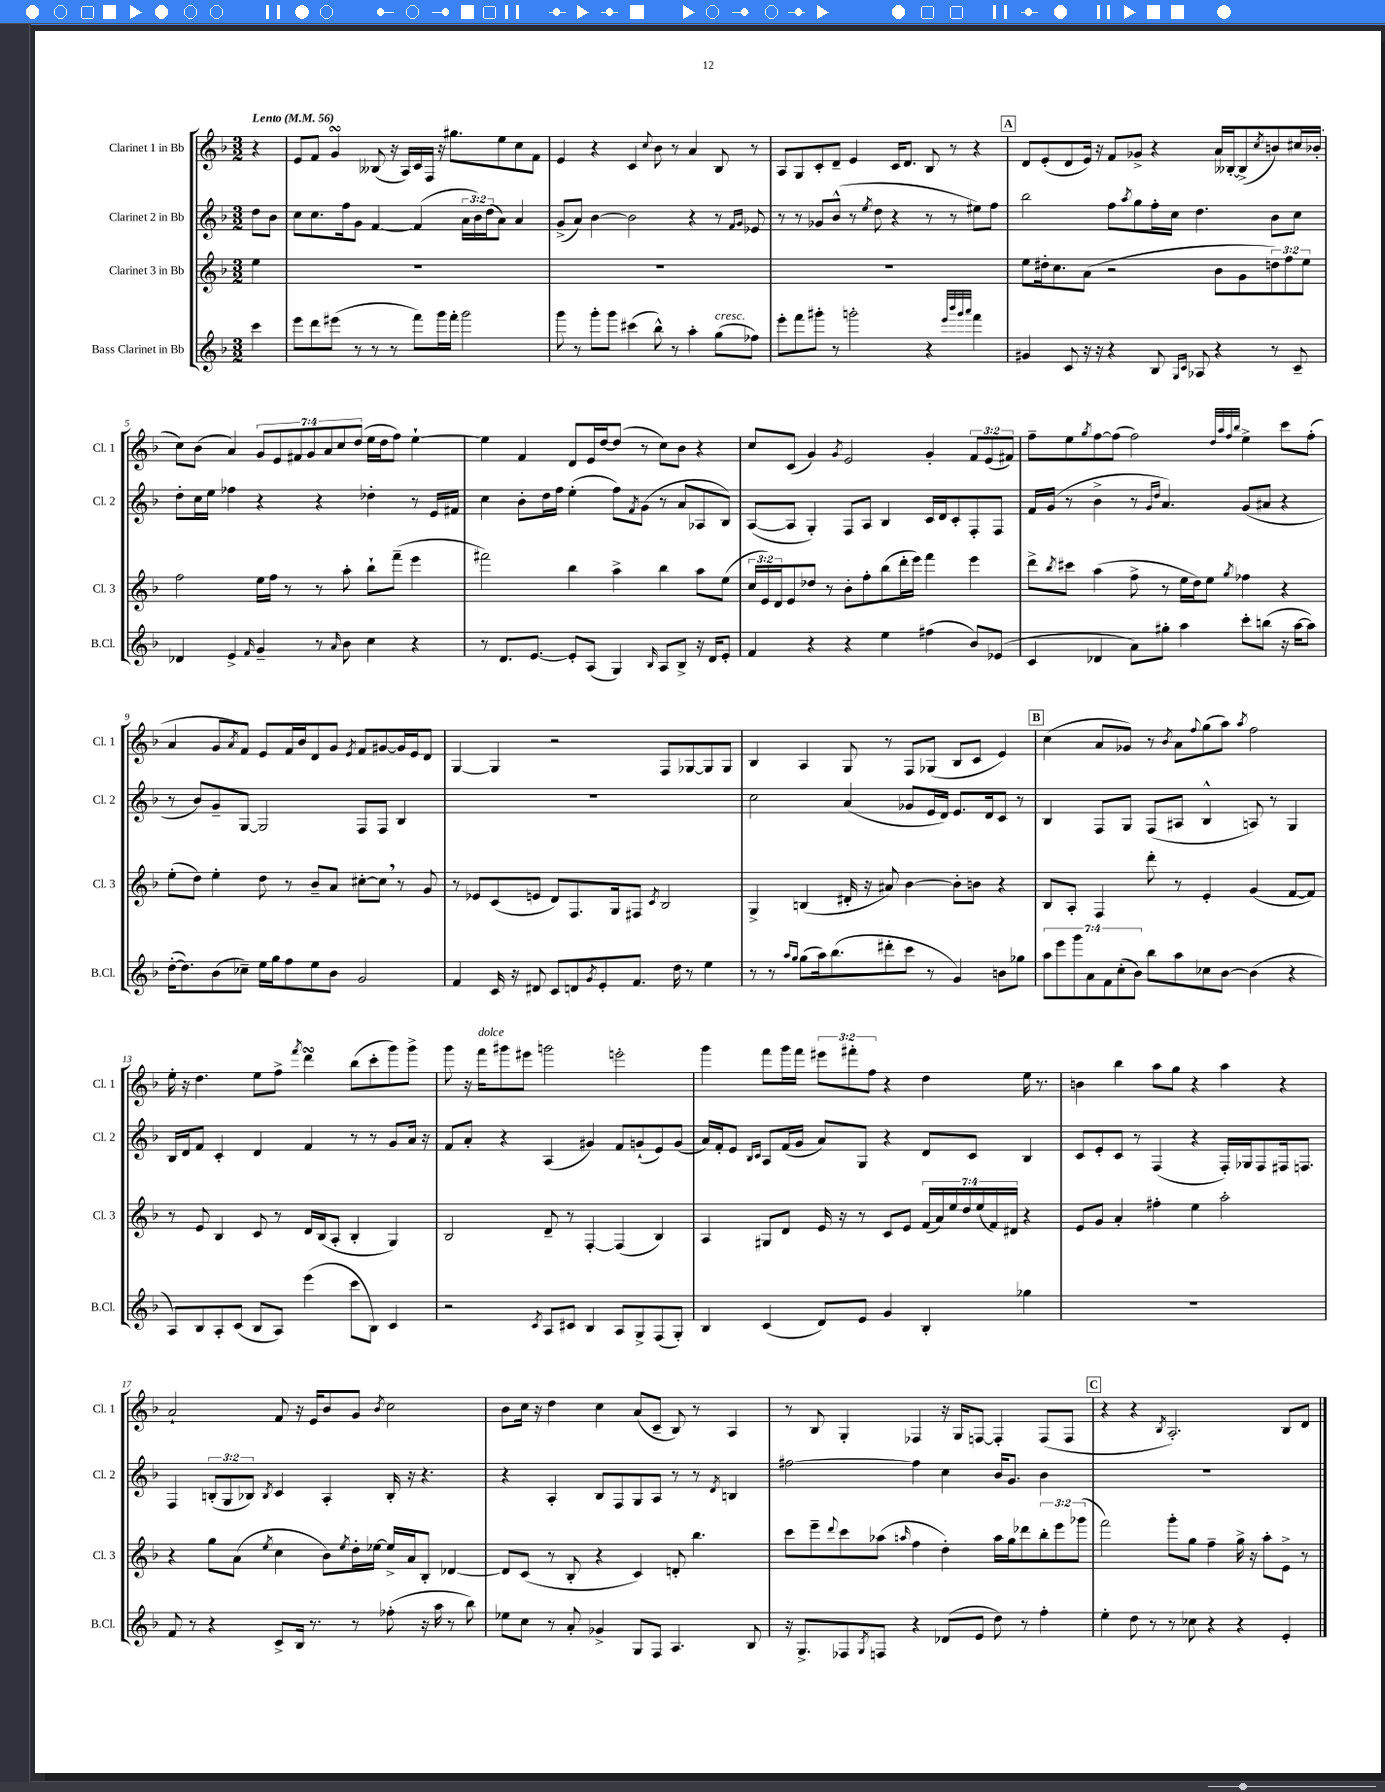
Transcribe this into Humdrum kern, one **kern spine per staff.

**kern	**kern	**kern	**kern
*part4	*part3	*part2	*part1
*staff4	*staff3	*staff2	*staff1
*I"Bass Clarinet in Bb	*I"Clarinet 3 in Bb	*I"Clarinet 2 in Bb	*I"Clarinet 1 in Bb
*I'B.Cl.	*I'Cl. 3	*I'Cl. 2	*I'Cl. 1
*clefG2	*clefG2	*clefG2	*clefG2
*k[b-]	*k[b-]	*k[b-]	*k[b-]
*M3/2	*M3/2	*M3/2	*M3/2
*MM56	*MM56	*MM56	*MM56
=	=	=	=
!	!	!	!LO:TX:a:B:t=Lento
4ccc\	4ee\	8dd\L	4r
.	.	8b-\J	.
=1	=1	=1	=1
8eee\L	1.r	8cc\L	8e/L
8ddd\	.	8.cc\	8f/J
(8eee#X\J	.	.	4gsSSS/
.	.	16ff\k	.
8r	.	8g\J	.
8r	.	[4f/	(8B--X/
8r	.	.	16r
.	.	.	16A/LL)
8fff\L)	.	(4f/]	16c/
.	.	.	16F/JJ
16ggg\L	.	.	16r
16fff'\JJ	.	.	8.gg#X\L
2ggg\	.	24a\LL	.
.	.	24b-\)	.
.	.	(24dd\J	.
.	.	8a\J)	8ee\
.	.	4a/	8cc\
.	.	.	8f\J
=2	=2	=2	=2
8ggg\	1.r	(8g^/L	4e/
8r	.	8a/J)	.
8ggg'\L	.	[4b-\	4r
8ggg\J	.	.	.
(4ccc#X\	.	2b-\]	4c/
.	.	.	8qqcc/
8bb-^^\)	.	.	8b-\
8r	.	.	8r
4aa'\	.	4r	4a/
!LO:TX:a:i:t=cresc.	!	!	!
(8gg\L	.	8r	8B-/
.	.	16qqf/LL	.
.	.	16qqg/JJ	.
8ff-X\J)	.	8e-X/	8r
=3	=3	=3	=3
8eee'\L	1.r	8r	8A/L
8fff\	.	8r	8G/
8ggg#X'\J	.	8g-X/L	8c'/
8r	.	(8b-^^/J	8d~/J
2gggn'\	.	8r	4e/
.	.	8qee/	.
.	.	8dd\	.
.	.	4r	16c/KL
.	.	.	8.d/J
4r	.	8r	8B-/
.	.	8r	8r
32qqeee/LLL	.	.	.
32qqbbb-/	.	.	.
32qqggg/	.	.	.
32qqaaa/JJJ	.	.	.
4fff\	.	8ee#X\L)	4r
.	.	8ff\J	.
!!LO:REH:place=s1:t=A
=4	=4	=4	=4
4g#X/	8ee\L	2bb-\	8d/L
.	16dd#X'\k	.	(8e'/
.	8.cc\	.	.
8c/	.	.	8d/
16r	(8a\J	.	16e/Jk)
16r	.	.	16r
4r	2r	8ff\L	8f/L
.	.	8qaa/	.
.	.	8gg\	8g-X^/J
8B-/	.	16ff'\L	4r
.	.	16cc\JJ	.
16qqG/LL	.	.	.
16qqc/JJ	.	.	.
8A-X/	.	4.dd\	.
4r	8b-\L	.	16a/LL
.	.	.	[16B--X'/J
.	8g\	.	(8B--^/]
.	.	.	8qcc/
8r	12ddn\)	8b-\L	8bn/)
.	12ff\	.	.
8c~/	.	8cc\J	16cc#X/L
.	12ee\J	.	.
.	.	.	(16b-X'/JJ
!!LO:LB:g=z
=5	=5	=5	=5
4d-X/	2ff\	8dd'\L	8cc\L)
.	.	16cc\L	(8b-\J
.	.	16ee\JJ	.
4e^/	.	4ff-X\	4a/)
16qqf/	.	.	.
4g~/	16ee\LL	4r	14g/L
.	16ff\JJ	.	.
.	.	.	14e/
.	8r	.	.
.	.	.	14f#X/
.	.	.	14g/
8r	8r	4r	.
.	.	.	14a/
.	.	.	14cc/
16qqa/	.	.	.
8b-\	8aa'\	.	.
.	.	.	(14dd/J
4cc\	8bb-`\L	4dd-X'\	16ee\LL
.	.	.	16dd\J
.	(8fff~\J	.	8ff\J)
4r	4eee\	8r	[4ee`\
.	.	16e/LL	.
.	.	16f#X/JJ	.
=6	=6	=6	=6
8r	2fff#X\)	4cc\	4ee\]
8.d/L	.	.	.
.	.	8b-'\L	4f/
[8.e/J	.	.	.
.	.	16dd\L	.
.	.	16ff\JJ	.
8e'/L]	4bb-\	(4ee'\	8d/L
(8A/J	.	.	16e/L
.	.	.	[16dd/J
4G/)	4aa^\	8ff\L)	(8dd/J]
.	.	8qf/	.
.	.	(8g\J	8r
16qqB-/	.	.	.
8A/L	4bb-\	8r	8cc\L)
8B-^/J	.	8a/L	8b-\J
16r	8aa\L	8A-X/	4r
16d/KL	.	.	.
8e'/J	(8ee\J	8B-/J)	.
=7	=7	=7	=7
4f/	24cc/LL	([8A/L	8cc/L
.	24e/)	.	.
.	24d/J	.	.
.	8e/	8A/J]	(8c/J
4r	8dd-X/J	4G'/)	4g/)
.	8r	.	.
.	.	.	8qg/
4r	8b-'\L	8F/L	2e/
.	8ff'\	8A/J	.
4ee\	(8bb-\	4B-/	.
.	16ddd'\L	.	.
.	16eee\JJ)	.	.
(4ff#X\	4fff\	16c/LL	4g'/
.	.	16d/J	.
.	.	8c'/	.
8b-/L)	4eee\	8F'/	12f/L
.	.	.	(12e/
(8e-X/J	.	8F/J	.
.	.	.	12f#X/J)
=8	=8	=8	=8
4c/	8ddd^\L	16f/LL	8ff~\L
.	.	(16g/JJ	.
.	8qbb-/	.	.
.	8ccc#X\J	8r	8ee\
.	.	.	8qgg/
4d-X/	(4aa\	4b-^\	[8ff\
.	.	.	(8ff\J]
8a\L)	8ff^\	8r	2ff\)
.	.	16qqg/LL	.
.	.	16qqdd/JJ	.
8gg#X'\J	8r	4.a/)	.
4aa\	16ee\LL	.	.
.	16dd\J)	.	.
.	8ee\J	.	.
.	.	.	32qqdd/LLL
.	.	.	32qqaa/
.	.	.	32qqff/
.	8qgg/	.	32qqbb-/JJJ
8ccc'\L	4ff-X\	(8g/L	4ee^\
(8bbn\J	.	8a#X/J	.
16r	4r	4r	8ccc\L
[16aa\KL	.	.	.
8aa\J])	.	.	(8ff'\J
!!LO:LB:g=z
=9	=9	=9	=9
([16dd'\KL	(8ee'\L	8r	4a/
8.dd\])	.	.	.
.	8dd\J)	8b-/L)	.
(8b-\	4ee'\	8g~/	8g/L
.	.	.	8qa/
8cc-X~\J)	.	[8G/J	8f/J)
16ee\LL	8dd\	2G/]	8e/L
16gg\J	.	.	.
8ff\	8r	.	16f/L
.	.	.	16b-/J
8ee\	8b-~/L	.	8d/
8b-\J	8a/J	.	8g/J
.	.	.	8qe/
2g/	[8cc#X'\L	8F/L	8f/L
.	8cc#,\J]	8F/J	[8g#X/
.	8r	4B-/	16g#/L]
.	.	.	16e/J
.	8g/	.	8d/J
=10	=10	=10	=10
4f/	8r	1.r	[4G/
.	8e-X/L	.	.
16c/	(8c/	.	4G/]
16r	.	.	.
8d#X/	8en/J	.	.
8c/L	8d/L)	.	2r
8dn/	8.F/	.	.
8qg/	.	.	.
8e'/	.	.	.
.	16G/k	.	.
8.f/J	8F#X/J	.	.
.	8qc/	.	.
.	2B-/	.	8F/L
16dd\	.	.	.
8r	.	.	[8G-X/
4ee\	.	.	8G-/]
.	.	.	8G-/J
=11	=11	=11	=11
8r	4G^/	2cc\	4B-/
8r	.	.	.
16qqaa/LL	.	.	.
16qqgg/JJ	.	.	.
(8gg\L	(4Bn/	.	4A/
16aa\k)	.	.	.
(8.bb-\	.	.	.
.	16d#X'/	(4a/	8G/
.	16r	.	.
8ddd#X'\	8a#X/)	.	8r
8ccc\J	[4b-\	8g-X/L	8F/L
8r	.	16e/L	(8G-X/J
.	.	16d/JJ)	.
4g/)	8b-'\L]	8.e/L	8B-/L
.	8bn\J	.	8c/J
.	.	16d/k	.
8bn\L	4r	8c/J	4e/)
8gg-X\J	.	8r	.
!!LO:REH:place=s1:t=B
=12	=12	=12	=12
14aa\L	8B-/L	4B-/	(4cc\
14eee\	.	.	.
.	8A'/J	.	.
14ggg\	.	.	.
14a\	.	.	.
.	4F/	8F/L	8a/L
14f\	.	.	.
(14cc'\	.	.	.
.	.	8G/J	8g-X/J)
14b-\J)	.	.	.
8bb-\L	8ddd'\	(8F/L	8r
.	.	.	8qb-/
8aa\	8r	8A#X/J	8a\L
.	.	.	8qqff/
8cc-X\	4e'/	4B-^^/	(8gg\
[8b-\J	.	.	8aa\J)
.	.	.	8qaa/
(4b-\]	(4g/	8An/)	2ff\
.	.	8r	.
4r	[8f/L	4G/	.
.	8f/J])	.	.
!!LO:LB:g=z
=13	=13	=13	=13
8A/L)	8r	16B-/LL	16ee'\
.	.	16d/J	16r
8B-/	8e/	8f/J	4.dd\
8A'/	4B-/	4c'/	.
(8c/J	.	.	.
8B-/L	8c/	4d/	8ee\L
8A/J)	8r	.	8ff^\J
.	.	.	8qfff/
(4eee\	16d/LL	4f/	4dddsSSS\
.	(16B-/J	.	.
.	8A'/J	.	.
8ccc\L	4B-'/	8r	(8bb-\L
8B-\J)	.	8r	8ccc'\
4c/	4G/)	8g/L	8ggg\)
.	.	16a/Jk	8ggg^\J
.	.	16r	.
=14	=14	=14	=14
2r	2B-/	8f/L	8ggg\
.	.	8a'/J	16r
!	!	!	!LO:TX:a:i:t=dolce
.	.	.	16fff\KL
.	.	4r	8ggg#X\
.	.	.	8eee#X\J
8qc/	.	.	.
8A/L	8d~/	(4A/	2gggn\
8c#X/J	8r	.	.
4B-/	[4F'/	4g#X/)	.
8A/L	(4F/]	8f/L	2eeen'\
8G^/	.	(8gn`/	.
(8F/	4B-/)	8e/)	.
8G'/J)	.	(8g/J	.
=15	=15	=15	=15
4B-/	4A/	16a/LL)	4ggg\
.	.	16f'/J	.
.	.	8e/J	.
.	.	16qqB-/LL	.
.	.	16qqc/JJ	.
(4c/	8G#X/L	8A/L	8fff\L
.	8d/J	(16f/L	16ggg\L
.	.	16g/JJ	16fff\JJ
8d/L)	16e/	8a/L)	12eee#X\L
.	16r	.	.
.	.	.	12fff#X'\
8e/J	8r	8G/J	.
.	.	.	12ff\J
4g/	8c/L	4r	4r
.	8e/J	.	.
4B-'/	(28f/LL	8d/L	4dd\
.	28a/)	.	.
.	28ee/	.	.
.	28dd/	.	.
.	.	8c/J	.
.	(28ee/	.	.
.	28f/)	.	.
.	28d#X/JJ	.	.
4gg-X\	4r	4B-/	16ee\
.	.	.	8.r
=16	=16	=16	=16
1.r	8e/L	8c/L	4bn\
.	8g/J	8e'/	.
.	4a'/	8c/J	4bb-\
.	.	8r	.
.	4ff#X'\	(4F/	8aa\L
.	.	.	8gg\J
.	4ee\	4r	4r
.	2aa'\	16F'/LL)	4aa\
.	.	16G-X/J	.
.	.	8F/	.
.	.	16F#X/k	4r
.	.	8.Fn/J	.
!!LO:LB:g=z
=17	=17	=17	=17
8f/	4r	4F/	2a`/
8r	.	.	.
4r	8gg\L	(12Bn'/L	.
.	.	12G/	.
.	(8a\J	.	.
.	.	12B-X/J)	.
.	8qee/	8qB-/	.
8c^/L	4cc\	4c/	8f/
16B-/Jk	.	.	16r
8.r	.	.	16e/KL
.	8b-\L)	4A'/	8b-/
.	8qee/	.	.
8r	16dd'\L	.	8g/J
.	[16ee-X\JJ	.	.
.	.	.	8qb-/
(8ff-X'\	16ee-^/LL]	16B-'/	2cc\
.	16a/J	16r	.
16r	8B-'/J	4.r	.
16aa\	.	.	.
8r	[4d-X/	.	.
8bb-\)	.	.	.
=18	=18	=18	=18
8ee-X\L	8d-/L]	4r	8b-\L
8cc\J	(8c/J	.	16cc\Jk
.	.	.	16r
8r	8r	4A'/	4dd\
8a'/	8B-'/	.	.
4g-X^/	4r	8B-/L	4cc\
.	.	8F/	.
8G/L	4c/)	8G/	(8a/L
8F/J	.	8A/J	8c~/J
4.A/	8dn'/	8r	8B-/)
.	4.bb-\	8r	8r
.	.	8qd/	.
.	.	4Bn/	4A/
8B-/	.	.	.
=19	=19	=19	=19
16r	8ccc\L	[2ff#X\	8r
8.G^/L	.	.	.
.	8eee~\	.	8B-/
.	8qqddd/	.	.
8F-X/	8ccc\	.	4G'/
8qG/	.	.	.
8Fn/J	(8aa-X\J	.	.
.	16qqaan/	.	.
4r	4ff\	4ff#\]	4F-X/
(8d-X/L	4dd'\)	4cc\	16r
.	.	.	16G/KL
8e/J	.	.	[8Fn/J
8dd\)	16aa\LL	16b-/KL	4F'/]
.	16gg\J	8.g/J	.
8r	8ddd-X\	.	.
4ff'\	12bb-'\	4b-\	(8F/L
.	12eee\	.	.
.	.	.	8F/J
.	(12ggg-X\J	.	.
!!LO:REH:place=s1:t=C
=20	=20	=20	=20
4ee'\	2fff\)	1.r	4r
8dd\	.	.	4r
8r	.	.	.
.	.	.	8qB-/
8r	8ggg'\L	.	2.A'/)
8cc-X\	8gg\J	.	.
4r	4ff~\	.	.
4r	16gg^\	.	.
.	16r	.	.
.	8aa'\L	.	.
4e'/	8e^\J	.	8B-/L
.	8r	.	8d/J
==	==	==	==
*-	*-	*-	*-
